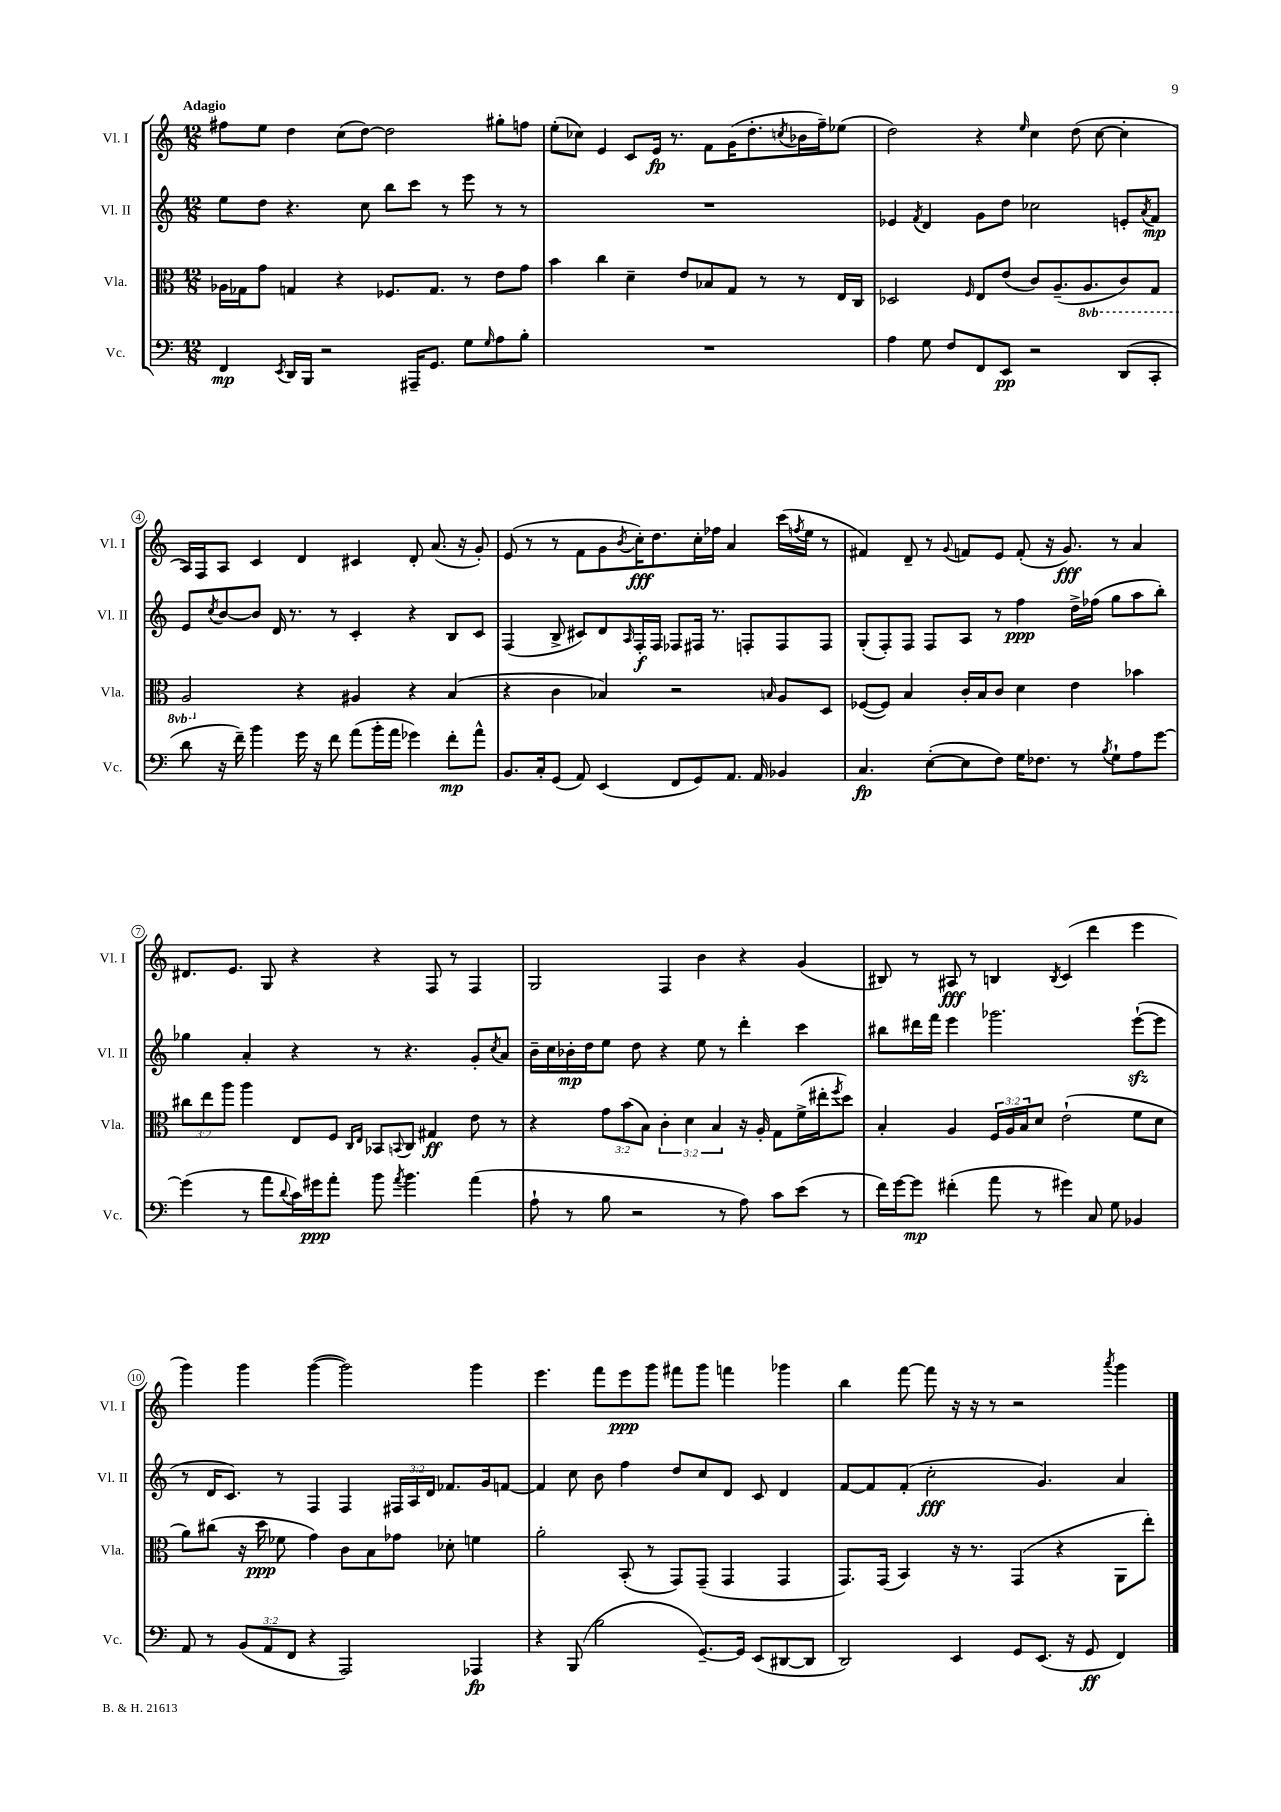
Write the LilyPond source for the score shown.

<<
\new StaffGroup <<
\new Staff = "s0" \with { instrumentName = "Vl. I" shortInstrumentName = "Vl. I" } {
    \clef treble \key c \major \numericTimeSignature \time 12/8 \tempo "Adagio"
    fis''8 e''8 d''4 c''8( d''8~) d''2 gis''8-. f''8 |
    e''8-.( ces''8) e'4 c'8 e'16\fp r8. f'8 g'16( d''8.-. \acciaccatura { c''8 } bes'16 f''16--) ees''8( |
    d''2) r4 \grace { e''16 } c''4 d''8( c''8~ c''4-. |
    a16) f16 a8 c'4 d'4 cis'4 d'8-. a'8.( r16 g'8-.) |
    e'8( r8 r8 f'8 g'8 \acciaccatura { b'8 } c''16-.\fff) d''8. c''16-. fes''16 a'4 c'''16( \acciaccatura { f''8 } e''16 r8 |
    fis'4) d'8-- r8 \appoggiatura { g'8 } f'8 e'8 f'8-.( r16 g'8.\fff) r8 a'4 |
    dis'8. e'8. g8 r4 r4 f8 r8 f4 |
    g2 f4 b'4 r4 g'4( |
    bis8) r8 ais8\fff r8 b4 \acciaccatura { b8 } c'4( d'''4 e'''4 |
    g'''4) g'''4 g'''4~( g'''2) g'''4 |
    e'''4. f'''8 e'''8\ppp g'''8 fis'''8 g'''8 f'''4 ges'''4 |
    b''4 f'''8~ f'''8 r16 r16 r8 r2 \acciaccatura { a'''8 } g'''4 \bar "|." |
}
\new Staff = "s1" \with { instrumentName = "Vl. II" shortInstrumentName = "Vl. II" } {
    \clef treble \key c \major \numericTimeSignature \time 12/8 \override Staff.TupletNumber.text = #tuplet-number::calc-fraction-text
    e''8 d''8 r4. c''8 b''8 c'''8 r8 e'''8 r8 r8 |
    R1. |
    ees'4 \acciaccatura { f'8 } d'4 g'8 d''8 ces''2 e'8-. \acciaccatura { a'8 } f'8\mp |
    e'8 \acciaccatura { c''8 } b'8~ b'8 d'16 r8. r8 c'4-. r4 b8 c'8 |
    f4( b8-> cis'8) d'8 \grace { a16 } f16-.\f f16 fes8 fis16 r8. f8-. f8 f8 |
    g8-.( f8-.) f8 f8 a8 r8 f''4\ppp d''16-> fes''16( g''8 a''8 b''8-.) |
    ges''4 a'4-. r4 r8 r4. g'8-. \acciaccatura { c''8 } a'8 |
    b'16-- c''16 bes'16-.\mp d''16 e''8 d''8 r4 e''8 r8 d'''4-. c'''4 |
    bis''8 dis'''16 f'''16 e'''4 ges'''2. e'''8~-!\sfz( e'''8 |
    r8 d'16 c'8.) r8 f4 f4 \tuplet 3/2 { fis16 a16 d'16 } fes'8. g'16 f'8~ |
    f'4 c''8 b'8 f''4 d''8 c''8 d'8 c'8 d'4 |
    f'8~ f'8 f'8-.( c''2-.\fff g'4.) a'4 \bar "|." |
}
\new Staff = "s2" \with { instrumentName = "Vla." shortInstrumentName = "Vla." } {
    \clef alto \key c \major \numericTimeSignature \time 12/8 \override Staff.TupletNumber.text = #tuplet-number::calc-fraction-text \set Staff.ottavationMarkups = #ottavation-simple-ordinals
    aes16 ges16 g'8 g4 r4 fes8. g8. r8 e'8 g'8 |
    b'4 c''4 d'4-- e'8 bes8 g8 r8 r8 e16 c16 |
    des2 \grace { f16 } e8 e'8( c'8) a8.--( \ottava #-1 a,8. c8) g,8 |
    a,2 \ottava #0 r4 ais4 r4 b4( |
    r4 c'4 bes4) r2 \grace { b16 } a8 d8 |
    fes8~( fes8) b4 c'16-. b16 c'8 d'4 e'4 bes'4 |
    \tuplet 3/2 { cis''8 e''8 a''8 } a''4 e8 f8 \grace { c16 e16 } bes,8 \appoggiatura { b,8 } c8 gis4\ff e'8 r8 |
    r4 \tuplet 3/2 { g'8 b'8( b8) } \tuplet 3/2 { c'4-. d'4 b4 } r16 a16-. g8 f'16->( eis''16-. \acciaccatura { f''8 } d''8) |
    b4-. a4 \tuplet 3/2 { f16 a16 b16 } d'8 e'2-!( f'8 d'8 |
    a'8) cis''8( r16 d''16\ppp fes'8 g'4) c'8 b8 ges'8 des'8-. f'4 |
    a'2-. b,8-.( r8 g,8) g,8--( g,4 g,4 |
    g,8.) g,16( b,4) r16 r8. g,4( r4 a,8 e''8-.) \bar "|." |
}
\new Staff = "s3" \with { instrumentName = "Vc." shortInstrumentName = "Vc." } {
    \clef bass \key c \major \numericTimeSignature \time 12/8 \override Staff.TupletNumber.text = #tuplet-number::calc-fraction-text
    f,4\mp \acciaccatura { e,8 } d,16 b,,16 r2 ais,,16-- g,8. g8 \grace { g16 } a8 b8-. |
    R1. |
    a4 g8 f8 f,8 e,8\pp r2 d,8( c,8-. |
    d'8 r16 f'16--) b'4 g'16 r16 f'8 a'8( b'16-. a'16 ges'4) f'8-.\mp a'8-^ |
    b,8. c16-. g,8( a,8) e,4( f,8 g,8) a,8. a,16 bes,4 |
    c4.\fp e8~-.( e8 f8) g16 fes8. r8 \acciaccatura { b8 } g8-! a8 g'8~ |
    g'4( r8 a'8 \appoggiatura { d'8 } c'16) gis'16\ppp a'8-. b'8 \acciaccatura { a'8 } b'4. a'4( |
    a8-! r8 b8 r2 r8 a8) c'8 e'8( r8 |
    f'16) g'16~ g'8\mp fis'4-.( a'8 r8 gis'4) c8 g8 bes,4 |
    a,8 r8 \tuplet 3/2 { b,8( a,8 f,8 } r4 a,,2) aes,,4\fp |
    r4 b,,8( b2 g,8.~--) g,16 e,8( dis,8~ dis,8 |
    d,2) e,4 g,8 e,8.( r16 g,8\ff f,4) \bar "|." |
}
>>
>>
\layout { \context { \Score \override BarNumber.stencil = #(make-stencil-circler 0.1 0.3 ly:text-interface::print) } }
